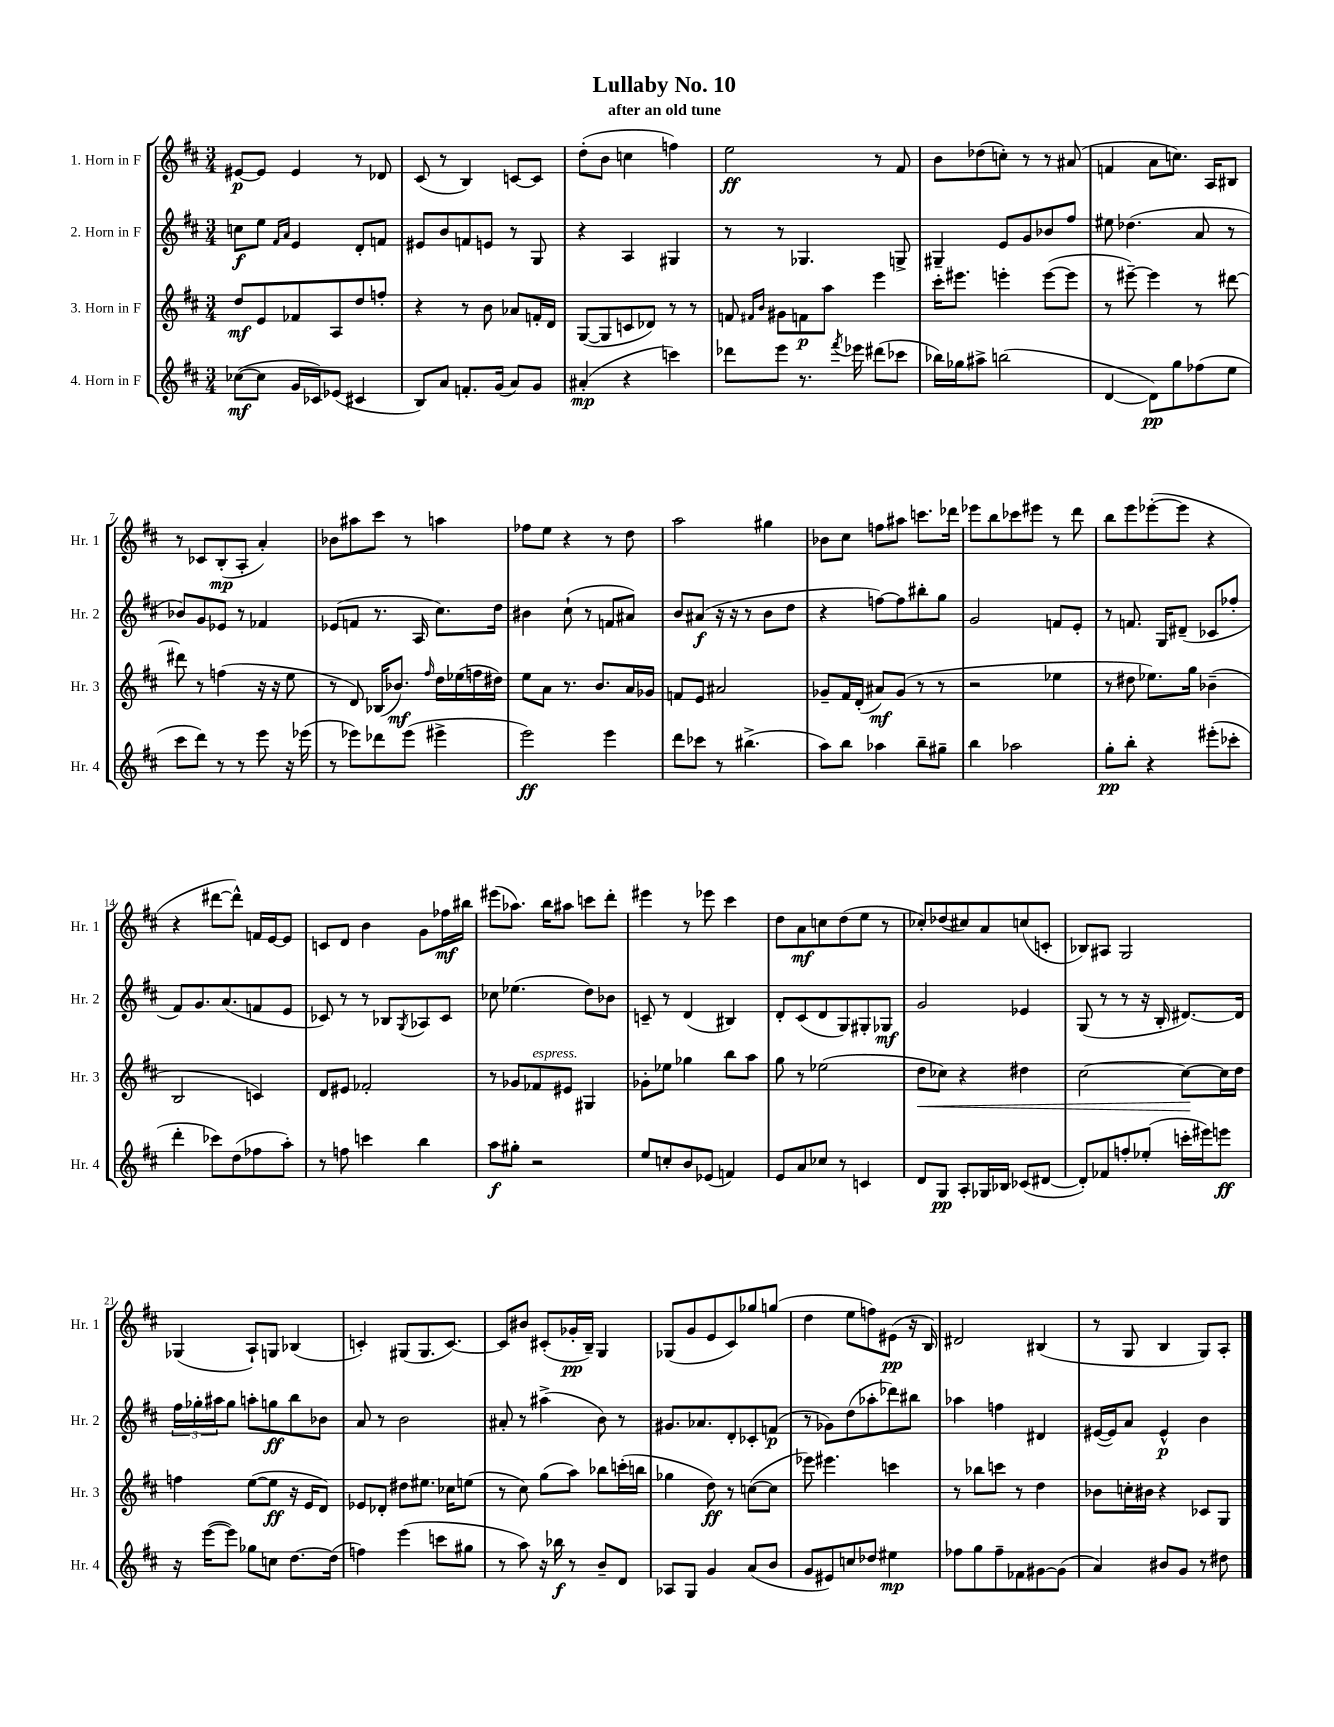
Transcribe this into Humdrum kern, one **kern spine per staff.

**kern	**dynam	**kern	**dynam	**kern	**dynam	**kern	**dynam
*part4	*part4	*part3	*part3	*part2	*part2	*part1	*part1
*staff4	*staff4	*staff3	*staff3	*staff2	*staff2	*staff1	*staff1
*I"4. Horn in F	*	*I"3. Horn in F	*	*I"2. Horn in F	*	*I"1. Horn in F	*
*I'Hr. 4	*	*I'Hr. 3	*	*I'Hr. 2	*	*I'Hr. 1	*
*clefG2	*	*clefG2	*	*clefG2	*	*clefG2	*
*k[f#c#]	*	*k[f#c#]	*	*k[f#c#]	*	*k[f#c#]	*
*M3/4	*	*M3/4	*	*M3/4	*	*M3/4	*
=1	=1	=1	=1	=1	=1	=1	=1
([8cc-X\L	mf	8dd/L	mf	8ccn\L	f	[8e#X/L	p
8cc-\J]	.	8e/	.	8ee\J	.	8e#/J]	.
.	.	.	.	16qqf#/LL	.	.	.
.	.	.	.	16qqa/JJ	.	.	.
16g/LL	.	8f-X/	.	4e/	.	4e#/	.
16c-X/J)	.	.	.	.	.	.	.
(8e-X/J	.	8A/	.	.	.	.	.
4c#X/	.	8dd/	.	8d'/L	.	8r	.
.	.	8ffn'/J	.	8fn/J	.	8d-X/	.
=2	=2	=2	=2	=2	=2	=2	=2
8B/L)	.	4r	.	8e#X/L	.	(8c#/	.
8a/J	.	.	.	8b/	.	8r	.
8.fn'/L	.	8r	.	8fn/	.	4B/)	.
.	.	8b\	.	8en/J	.	.	.
(16g/Jk	.	.	.	.	.	.	.
8a/L)	.	8a-X/L	.	8r	.	[8cn/L	.
8g/J	.	16fn'/L	.	8G/	.	8c/J]	.
.	.	16d/JJ	.	.	.	.	.
=3	=3	=3	=3	=3	=3	=3	=3
(4a#X'/	mp	([8G/L	.	4r	.	(8dd'\L	.
.	.	8G/]	.	.	.	8b\J	.
4r	.	8cn/	.	4A/	.	4ccn\	.
.	.	8d-X/J)	.	.	.	.	.
4cccn\)	.	8r	.	4G#X/	.	4ffn\)	.
.	.	8r	.	.	.	.	.
=4	=4	=4	=4	=4	=4	=4	=4
8ddd-X\L	.	8fn/	.	8r	.	2ee\	ff
.	.	16qqf#X/LL	.	.	.	.	.
.	.	16qqb/JJ	.	.	.	.	.
8eee\J	.	8g#X\L	.	8r	.	.	.
8.r	.	8fn\	p	4.G-X/	.	.	.
.	.	8aa\J	.	.	.	.	.
8qfff#/	.	.	.	.	.	.	.
16eee-X\	.	.	.	.	.	.	.
(8ddd#X\L	.	4eee\	.	.	.	8r	.
8ccc-X\J	.	.	.	8Gn^/	.	8f#/	.
=5	=5	=5	=5	=5	=5	=5	=5
16bb-X\LL)	.	16ccc#'\KL	.	4G#X~/	.	8b\L	.
16gg-X\J	.	8.eee#X\J	.	.	.	.	.
8aa#X^\J	.	.	.	.	.	(8dd-X\	.
(2bbn\	.	4eeen'\	.	8e/L	.	8ccn'\J)	.
.	.	.	.	8g/	.	8r	.
.	.	([8eee\L	.	8b-X/	.	8r	.
.	.	8eee\J]	.	8ff#/J	.	(8a#X/	.
=6	=6	=6	=6	=6	=6	=6	=6
[4d/	.	8r	.	8ee#X\	.	4fn/	.
.	.	[8eee#X~\)	.	(4.dd-X\	.	.	.
8d\L])	pp	4eee#\]	.	.	.	8a\L	.
8gg\	.	.	.	.	.	8.ccn\J)	.
(8ff-X\	.	8r	.	8a/	.	.	.
.	.	.	.	.	.	16A/KL	.
8ee\J	.	[8ddd#X\	.	8r	.	8B#X/J	.
!!LO:LB:g=z
=7	=7	=7	=7	=7	=7	=7	=7
8ccc#\L	.	8ddd#X\]	.	8b-X/L)	.	8r	.
8ddd\J)	.	8r	.	8g/	.	8c-X/L	.
8r	.	(4ffn\	.	8e-X/J	.	(8B'/	mp
8r	.	.	.	8r	.	8A'/J	.
8eee\	.	16r	.	4f-X/	.	4a'/)	.
.	.	16r	.	.	.	.	.
16r	.	8ee\	.	.	.	.	.
(16eee-X\	.	.	.	.	.	.	.
=8	=8	=8	=8	=8	=8	=8	=8
8r	.	8r	.	(8e-X/L	.	8b-X\L	.
8eee-X\L)	.	8d/)	.	8fn/J	.	8aa#X\	.
8ddd-X\	.	(16B-X/KL	.	8.r	.	8ccc#\J	.
.	.	8.b-X/J)	mf	.	.	.	.
(8eee-\J	.	.	.	.	.	8r	.
.	.	.	.	16A/	.	.	.
.	.	16qqff#/	.	.	.	.	.
4eee#X^\	.	16dd\LL	.	8.cc#\L)	.	4aan\	.
.	.	(16ee-X\	.	.	.	.	.
.	.	16ffn\	.	.	.	.	.
.	.	16dd#X\JJ)	.	16dd\Jk	.	.	.
=9	=9	=9	=9	=9	=9	=9	=9
2eee\)	ff	8ee\L	.	4b#X\	.	8ff-X\L	.
.	.	8a\J	.	.	.	8ee\J	.
.	.	8.r	.	(8cc#`\	.	4r	.
.	.	.	.	8r	.	.	.
.	.	8.b/L	.	.	.	.	.
4eee\	.	.	.	8fn/L	.	8r	.
.	.	16a/L	.	8a#X/J)	.	8dd\	.
.	.	16g-X/JJ	.	.	.	.	.
=10	=10	=10	=10	=10	=10	=10	=10
8ddd\L	.	8fn/L	.	8b/L	.	2aa\	.
8ccc-X\J	.	8e/J	.	(8a#X/J	f	.	.
8r	.	2a#X/	.	16r	.	.	.
.	.	.	.	16r	.	.	.
(4.bb#X^\	.	.	.	8r	.	.	.
.	.	.	.	8b\L	.	4gg#X\	.
.	.	.	.	8dd\J	.	.	.
=11	=11	=11	=11	=11	=11	=11	=11
8aa\L)	.	8g-X~/L	.	4r	.	8b-X\L	.
8bb\J	.	16f#/L	.	.	.	8cc#\J	.
.	.	(16d'/JJ	.	.	.	.	.
4aa-X\	.	8a#X/L)	mf	[8ffn\L)	.	8ffn\L	.
.	.	(8g-/J	.	8ff\]	.	8aa#X\J	.
8bb~\L	.	8r	.	8bb#X'\	.	8.cccn\L	.
8gg#X~\J	.	8r	.	8gg\J	.	.	.
.	.	.	.	.	.	16ddd-X\Jk	.
=12	=12	=12	=12	=12	=12	=12	=12
4bb\	.	2r	.	2g/	.	8eee-X\L	.
.	.	.	.	.	.	8bb\	.
2aa-X\	.	.	.	.	.	8ccc-X\	.
.	.	.	.	.	.	8eee#X\J	.
.	.	4ee-X\	.	8fn/L	.	8r	.
.	.	.	.	8e'/J	.	8ddd\	.
=13	=13	=13	=13	=13	=13	=13	=13
8gg'\L	pp	8r	.	8r	.	8bb\L	.
8bb'\J	.	8dd#X\	.	8.fn/	.	8eee\	.
4r	.	8.ee-X\L)	.	.	.	([8eee-X'\	.
.	.	.	.	16G/KL	.	.	.
.	.	.	.	(8d#X~/J	.	8eee-\J]	.
.	.	16gg\Jk	.	.	.	.	.
(8eee#X'\L	.	(4b-X~\	.	8c-X/L	.	4r	.
8ccc-X'\J	.	.	.	8ff-X'/J	.	.	.
!!LO:LB:g=z
=14	=14	=14	=14	=14	=14	=14	=14
4ddd'\	.	2B/	.	8f#/L)	.	4r	.
.	.	.	.	8.g/	.	.	.
8ccc-X\L)	.	.	.	.	.	[8ddd#X\L	.
.	.	.	.	(8.a/	.	.	.
(8dd\	.	.	.	.	.	8ddd#^^\J])	.
8ff-X\	.	4cn/)	.	8fn/	.	16fn/LL	.
.	.	.	.	.	.	[16e/J	.
8aa'\J)	.	.	.	8e/J	.	8e/J]	.
=15	=15	=15	=15	=15	=15	=15	=15
8r	.	8d/L	.	8c-X/)	.	8cn/L	.
8ffn\	.	8e#X/J	.	8r	.	8d/J	.
4cccn\	.	2f-X'/	.	8r	.	4b\	.
.	.	.	.	8B-X/L	.	.	.
.	.	.	.	8qG/	.	.	.
4bb\	.	.	.	8A-X/	.	8g\L	.
.	.	.	.	8c-/J	.	16ff-X\L	mf
.	.	.	.	.	.	16bb#X\JJ	.
=16	=16	=16	=16	=16	=16	=16	=16
8aa\L	f	8r	.	8cc-X\	.	(8eee#X\L	.
8gg#X'\J	.	8g-X/L	.	(4.ee-X\	.	8.aa-X\J)	.
!	!	!LO:TX:a:i:t=espress.	!	!	!	!	!
2r	.	8f-X/	.	.	.	.	.
.	.	.	.	.	.	16bb\KL	.
.	.	8e#X/J	.	.	.	8aa#X\J	.
.	.	4G#X/	.	8dd\L)	.	8cccn\L	.
.	.	.	.	8b-X\J	.	8ddd'\J	.
=17	=17	=17	=17	=17	=17	=17	=17
8ee/L	.	8g-X'\L	.	8cn~/	.	4eee#X\	.
8ccn'/	.	8ee-X\J	.	8r	.	.	.
8b/	.	4gg-X\	.	(4d/	.	8r	.
(8e-X/J	.	.	.	.	.	8eee-X\	.
4fn/)	.	8bb\L	.	4B#X/)	.	4ccc#\	.
.	.	8aa\J	.	.	.	.	.
=18	=18	=18	=18	=18	=18	=18	=18
8e/L	.	8gg\	.	8d'/L	.	8dd\L	.
8a/	.	8r	.	(8c#/	.	8a\	mf
8cc-X/J	.	(2ee-X\	.	8d/	.	8ccn\	.
8r	.	.	.	8G/)	.	(8dd\	.
4cn/	.	.	.	8G#X'/	.	8ee\J	.
.	.	.	.	8G-X/J	mf	8r	.
=19	=19	=19	=19	=19	=19	=19	=19
!	!	!	!LO:HP:b	!	!	!	!
8d/L	.	8dd\L	<	2g/	.	8cc-X'/L)	.
8G/J	pp	8cc-X\J)	.	.	.	(8dd-X/	.
8A'/L	.	4r	.	.	.	8cc#X/)	.
16G-X/L	.	.	.	.	.	8a/	.
16B-X/JJ	.	.	.	.	.	.	.
(8c-X/L	.	4dd#X\	.	4e-X/	.	(8ccn/	.
[8d#X/J	.	.	.	.	.	8cn'/J	.
=20	=20	=20	=20	=20	=20	=20	=20
8d#'/L])	.	[2cc#\	.	(8G/	.	8B-X/L)	.
8f-X/	.	.	.	8r	.	8A#X/J	.
8ffn'/	.	.	.	8r	.	2G/	.
(8ee-X'/J	.	.	.	16r	.	.	.
.	.	.	.	16B'/	.	.	.
16cccn'\LL	.	8cc#\L_	.	[8.d#X/L)	.	.	.
16eee#X\J)	.	.	.	.	.	.	.
8eeen\J	ff	16cc#\L]	[	.	.	.	.
.	.	16dd\JJ	.	16d#/Jk]	.	.	.
!!LO:LB:g=z
=21	=21	=21	=21	=21	=21	=21	=21
16r	.	4ffn\	.	24ff#\LL	.	(4G-X/	.
.	.	.	.	24gg-X'\	.	.	.
([16eee\KL	.	.	.	.	.	.	.
.	.	.	.	24aa#X\J	.	.	.
8eee\J])	.	.	.	8gg-\J	.	.	.
8gg-X\L	.	([8ee\L	.	8aan'\L	.	8A`/L)	.
8ccn\J	.	8ee\J]	ff	8ggn\	ff	8Gn/J	.
[8.dd\L	.	16r	.	8bb\	.	(4B-X/	.
.	.	16e/KL	.	.	.	.	.
.	.	8d/J)	.	8b-X\J	.	.	.
(16dd\Jk]	.	.	.	.	.	.	.
=22	=22	=22	=22	=22	=22	=22	=22
4ffn\)	.	8e-X/L	.	8a/	.	4cn'/)	.
.	.	8d-X'/J	.	8r	.	.	.
(4eee\	.	8dd#X\L	.	2b\	.	(8G#X/L	.
.	.	8.ee#X\J	.	.	.	8.G#/	.
8cccn\L	.	.	.	.	.	.	.
.	.	16cc-X\KL	.	.	.	[8.c/J)	.
8gg#X\J	.	(8een\J	.	.	.	.	.
=23	=23	=23	=23	=23	=23	=23	=23
8r	.	8r	.	8a#X'/	.	8c/L]	.
8aa\)	.	8cc#\)	.	8r	.	8b#X/J	.
16r	.	(8gg\L	.	(4aa#X^\	.	(8c#X'/L	.
16bb-X\	f	.	.	.	.	.	.
8r	.	8aa\J)	.	.	.	16g-X'/L	pp
.	.	.	.	.	.	16B~/JJ)	.
8b~/L	.	8bb-X\L	.	8b\)	.	4G/	.
8d/J	.	(16cccn'\L	.	8r	.	.	.
.	.	16bbn\JJ	.	.	.	.	.
=24	=24	=24	=24	=24	=24	=24	=24
8A-X/L	.	4gg-X\	.	8.g#X/L	.	(8G-X/L	.
8G/J	.	.	.	.	.	8g/	.
.	.	.	.	8.a-X/	.	.	.
4g/	.	8dd\)	ff	.	.	8e/	.
.	.	8r	.	8d'/	.	8c#/)	.
(8a/L	.	([8ccn\L	.	8c-X'/	.	8gg-X/	.
8b/J	.	8cc\J]	.	(8fn/J	p	(8ggn/J	.
=25	=25	=25	=25	=25	=25	=25	=25
8g/L	.	8eee-X\)	.	8r	.	4dd\	.
8e#X/)	.	4.eee#X\	.	8g-X\L)	.	.	.
8ccn/	.	.	.	(8dd\	.	8ee\L	.
8dd-X/J	.	.	.	8aa-X'\	.	8ffn\)	.
4ee#X\	mp	4cccn\	.	8ddd-X\)	.	(8e#X\J	pp
.	.	.	.	8bb#X\J	.	16r	.
.	.	.	.	.	.	16B/)	.
=26	=26	=26	=26	=26	=26	=26	=26
8ff-X\L	.	8r	.	4aa-X\	.	2d#X/	.
8gg\	.	8bb-X\L	.	.	.	.	.
8ff-~\	.	8cccn\J	.	4ffn\	.	.	.
8f-X\	.	8r	.	.	.	.	.
[8g#X\	.	4dd\	.	4d#X/	.	(4B#X/	.
(8g#\J]	.	.	.	.	.	.	.
=27	=27	=27	=27	=27	=27	=27	=27
4a/)	.	8b-X\L	.	([16e#X/LL	.	8r	.
.	.	.	.	16e#/J])	.	.	.
.	.	16ccn'\L	.	8a/J	.	8G/	.
.	.	16b#X\JJ	.	.	.	.	.
8b#X/L	.	4r	.	4e#^^/	p	4B/	.
8g/J	.	.	.	.	.	.	.
8r	.	8c-X/L	.	4b\	.	8G/L)	.
8dd#X\	.	8G/J	.	.	.	8A'/J	.
==	==	==	==	==	==	==	==
*-	*-	*-	*-	*-	*-	*-	*-
